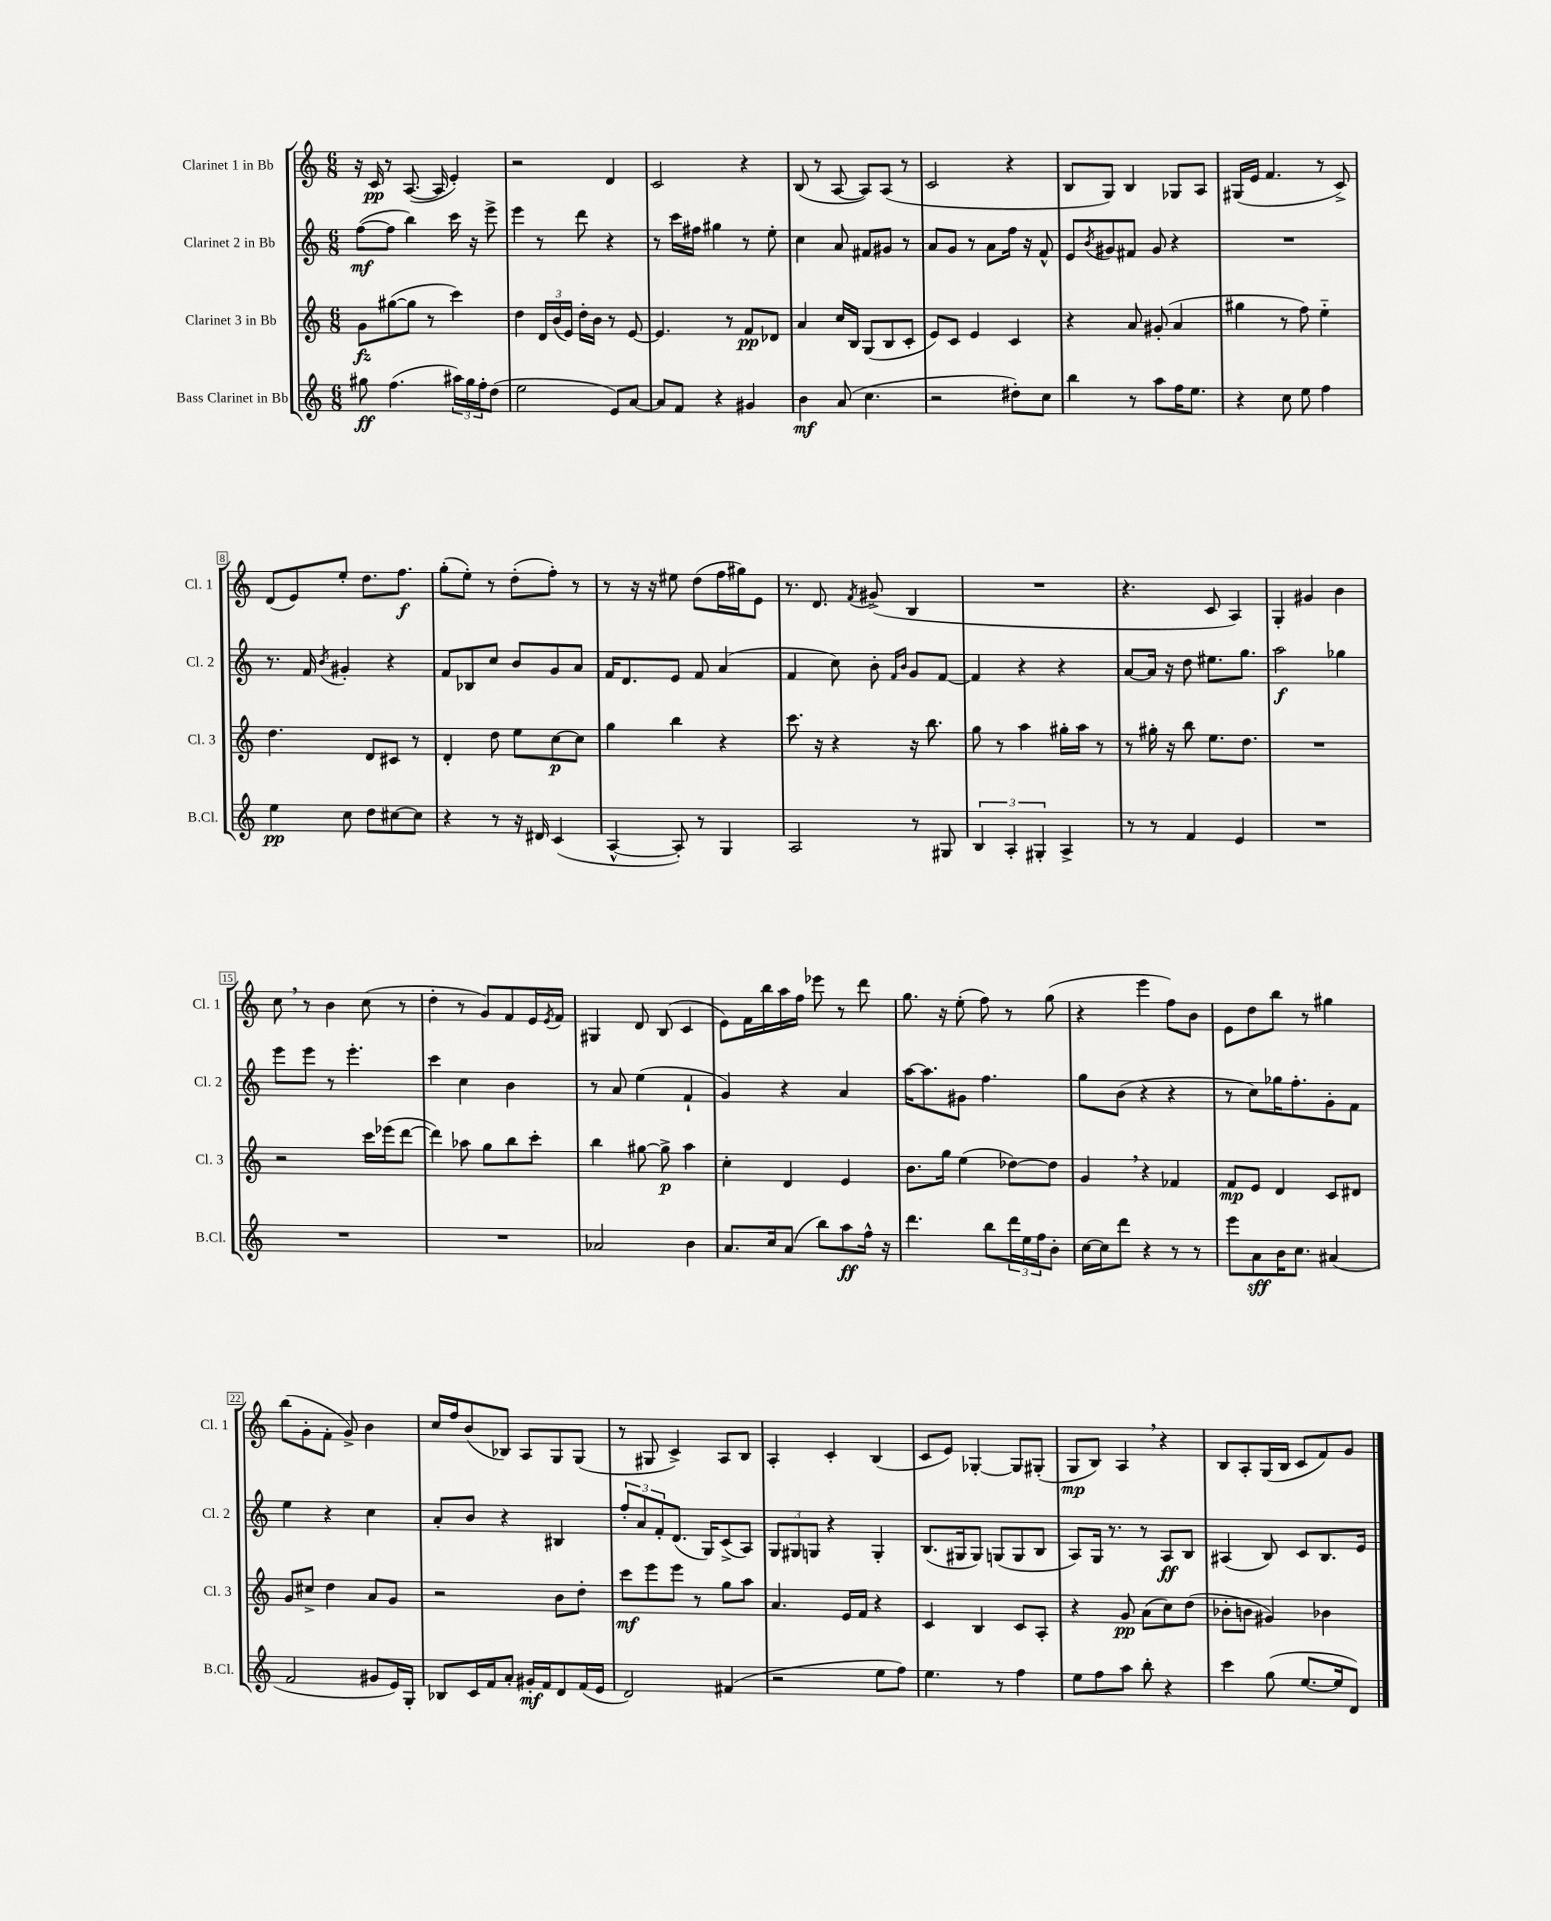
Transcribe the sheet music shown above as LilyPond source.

<<
\new StaffGroup <<
\new Staff = "s0" \with { instrumentName = "Clarinet 1 in Bb" shortInstrumentName = "Cl. 1" } {
    \clef treble \key c \major \numericTimeSignature \time 6/8
    r16 c'16\pp r8 a8.~( a16 e'4-.) |
    r2 d'4 |
    c'2 r4 |
    b8( r8 a8~ a8) a8( r8 |
    c'2 r4 |
    b8 g8) b4 ges8 a8 |
    gis16( e'16 f'4. r8 c'8->) |
    d'8( e'8) e''8-. d''8. f''8.\f |
    g''8-.( e''8-.) r8 d''8-.( f''8-.) r8 |
    r8 r16 r16 eis''8 d''8( f''16 gis''16) e'8 |
    r8. d'8. \acciaccatura { f'8 } gis'8->( b4 |
    R2. |
    r4. c'8 a4) |
    g4-. gis'4 b'4 |
    c''8 \breathe r8 b'4 c''8( r8 |
    d''4-. r8 g'8) f'8 e'16 \acciaccatura { e'8 } f'16 |
    gis4 d'8 b8( c'4 |
    e'8) f'16 b''16 a''16 f''16 ees'''8 r8 d'''8 |
    g''8. r16 e''8-.( f''8) r8 g''8( |
    r4 e'''4 f''8) b'8 |
    e'8 d''8 b''8 r8 gis''4 |
    b''8( g'8-. f'8-. g'8->) b'4 |
    c''16 f''16 b'8( bes8) a8 g8 g8( |
    r8 gis8 c'4->) a8 b8 |
    a4-. c'4-. b4( |
    c'8 e'8) ges4~-. ges8 gis8-.( |
    g8\mp b8) a4 \breathe r4 |
    b8 a8-. g16( b16 c'8 f'8) g'8 \bar "|." |
}
\new Staff = "s1" \with { instrumentName = "Clarinet 2 in Bb" shortInstrumentName = "Cl. 2" } {
    \clef treble \key c \major \numericTimeSignature \time 6/8
    f''8~\mf( f''8 b''4) c'''16 r16 e'''8-> |
    e'''4 r8 d'''8 r4 |
    r8 c'''16 fis''16 gis''4 r8 e''8-. |
    c''4 a'8 fis'8 gis'8 r8 |
    a'8 g'8 r8 a'8 f''16 r16 f'8-^ |
    e'8 \acciaccatura { b'8 } gis'8 fis'8 gis'8 r4 |
    R2. |
    r8. f'16 \acciaccatura { b'8 } gis'4-. r4 |
    f'8 bes8 c''8 b'8 g'8 a'8 |
    f'16 d'8. e'8 f'8 a'4( |
    f'4 c''8) b'8-. \grace { f'16 b'16 } g'8 f'8~ |
    f'4 r4 r4 |
    a'8~ a'16 r16 d''8 eis''8. g''8. |
    a''2\f ges''4 |
    e'''8 e'''8 r8 e'''4.-. |
    c'''4 c''4 b'4 |
    r8 a'8 e''4( f'4-! |
    g'4) r4 a'4 |
    a''16~ a''8. gis'8 f''4. |
    g''8 b'8( r4 r4 |
    r8 c''8) ges''16 f''8.-. g'8-. f'8 |
    e''4 r4 c''4 |
    a'8-. b'8 r4 bis4 |
    \tuplet 3/2 { f''8-. a'8 f'8-. } d'8.( g16) c'8->( a8) |
    \tuplet 3/2 { g8 gis8 g8 } r4 g4-. |
    b8.( gis16 gis8) g8( g8 b8 |
    a8) g16 r8. r8 a8\ff b8 |
    ais4( b8) c'8 b8. e'16 \bar "|." |
}
\new Staff = "s2" \with { instrumentName = "Clarinet 3 in Bb" shortInstrumentName = "Cl. 3" } {
    \clef treble \key c \major \numericTimeSignature \time 6/8
    g'8\fz gis''8~( gis''8 r8 c'''4) |
    d''4 \tuplet 3/2 { d'16 b'16( e'16) } d''16-. b'16 r8 e'8~ |
    e'4. r8 f'8\pp des'8 |
    a'4 c''16 b16 g8( b8 c'8-. |
    e'8) c'8 e'4 c'4 |
    r4 a'8 gis'8-.( a'4 |
    gis''4 r8 f''8) e''4-_ |
    d''4. d'8 cis'8 r8 |
    d'4-. d''8 e''8 c''8~\p c''8 |
    g''4 b''4 r4 |
    c'''8. r16 r4 r16 b''8. |
    g''8 r8 a''4 gis''16-. a''16 r8 |
    r8 gis''16-. r16 b''8 e''8. d''8. |
    R2. |
    r2 c'''16 ees'''16( d'''8~ |
    d'''4) aes''8 g''8 b''8 c'''8-. |
    b''4 gis''8~ gis''8->\p a''4 |
    c''4-. d'4 e'4 |
    b'8. g''16 e''4( des''8~) des''8 |
    g'4 \breathe r4 fes'4 |
    f'8\mp e'8 d'4 c'8 dis'8 |
    g'8 cis''8-> d''4 a'8 g'8 |
    r2 b'8 d''8-. |
    c'''8\mf e'''8 e'''8 r8 g''8 a''8 |
    a'4. e'16 f'16 r4 |
    c'4 b4 c'8 a8-. |
    r4 g'8\pp a'8( c''8) d''8( |
    bes'8-. b'8 gis'4) bes'4 \bar "|." |
}
\new Staff = "s3" \with { instrumentName = "Bass Clarinet in Bb" shortInstrumentName = "B.Cl." } {
    \clef treble \key c \major \numericTimeSignature \time 6/8
    gis''8\ff f''4.( \tuplet 3/2 { ais''16) gis''16 f''16-. } d''8( |
    e''2 e'8) a'8~ |
    a'8 f'8 r4 gis'4 |
    b'4\mf a'8( c''4. |
    r2 dis''8-.) c''8 |
    b''4 r8 a''8 f''16 e''8. |
    r4 c''8 e''8 f''4 |
    e''4\pp c''8 d''8 cis''8~ cis''8 |
    r4 r8 r16 dis'16 c'4( |
    a4~-^ a8-.) r8 g4 |
    a2 r8 gis8 |
    \tuplet 3/2 { b4 a4-. gis4-. } a4-> |
    r8 r8 f'4 e'4 |
    R2. |
    R2. |
    R2. |
    aes'2 b'4 |
    a'8. c''16 a'8( b''8) a''8\ff f''16-^ r16 |
    d'''4. b''8 \tuplet 3/2 { d'''16 e''16 f''16 } b'8-. |
    c''16~ c''16 d'''8 r4 r8 r8 |
    e'''8 a'8\sff b'16 c''8. ais'4( |
    f'2 gis'8 e'16) g16-. |
    bes8 c'16 f'16 a'8-. gis'16-.\mf f'16 d'8 f'16( e'16 |
    d'2) fis'4( |
    r2 e''8 f''8) |
    e''4. r8 f''4 |
    e''8 f''8 a''8 b''8-. r4 |
    c'''4 g''8( e''8.~ e''16 d'8) \bar "|." |
}
>>
>>
\layout { \context { \Score \override BarNumber.stencil = #(make-stencil-boxer 0.1 0.3 ly:text-interface::print) } }
